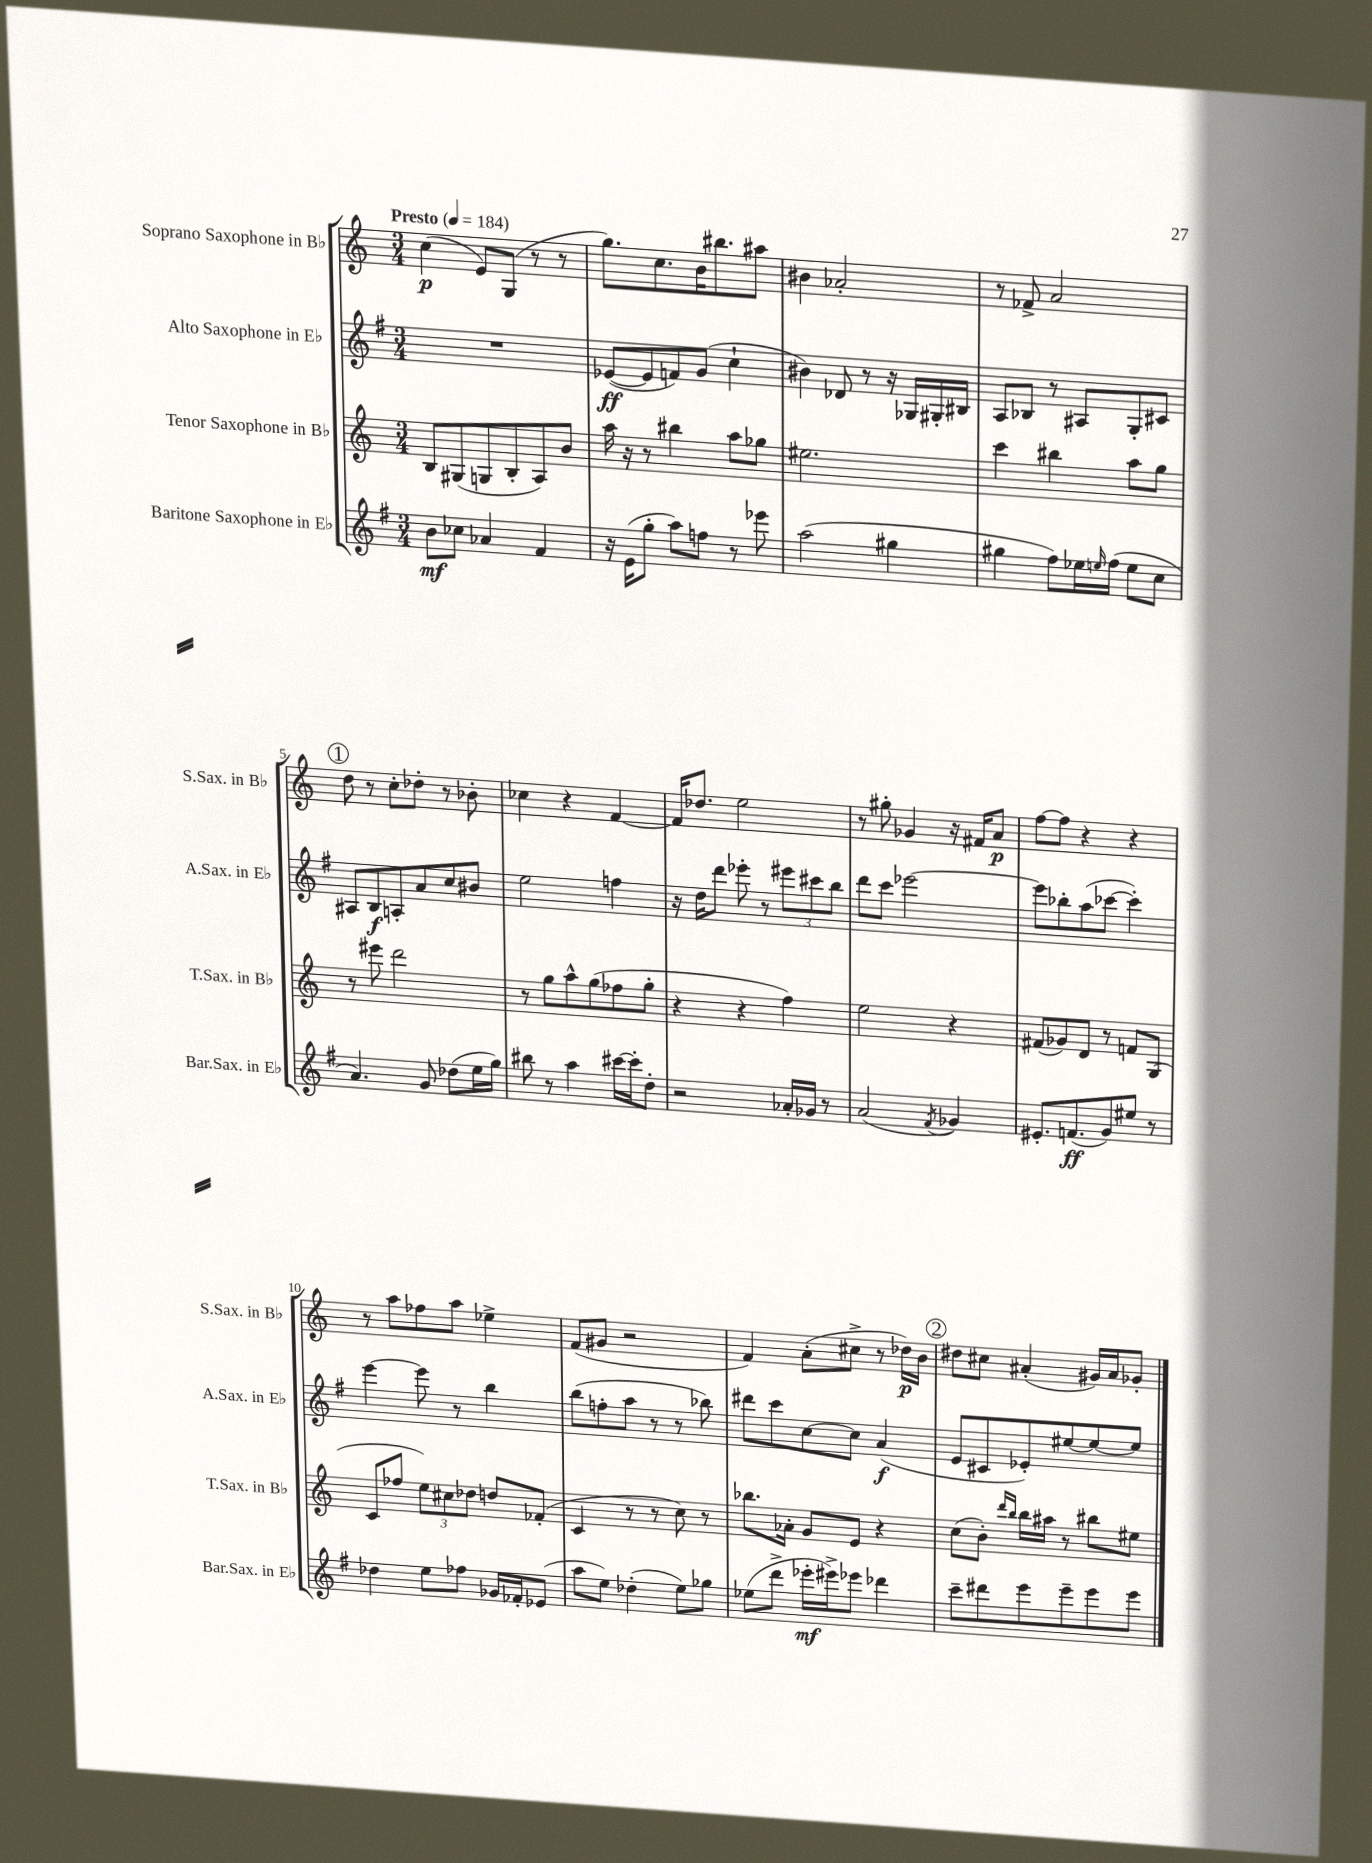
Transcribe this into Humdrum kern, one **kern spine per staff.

**kern	**dynam	**kern	**kern	**dynam	**kern	**dynam
*part4	*part4	*part3	*part2	*part2	*part1	*part1
*staff4	*staff4	*staff3	*staff2	*staff2	*staff1	*staff1
*I"Baritone Saxophone in E♭	*	*I"Tenor Saxophone in B♭	*I"Alto Saxophone in E♭	*	*I"Soprano Saxophone in B♭	*
*I'Bar.Sax. in E♭	*	*I'T.Sax. in B♭	*I'A.Sax. in E♭	*	*I'S.Sax. in B♭	*
*clefG2	*	*clefG2	*clefG2	*	*clefG2	*
*k[f#]	*	*k[]	*k[f#]	*	*k[]	*
*M3/4	*	*M3/4	*M3/4	*	*M3/4	*
*MM184	*	*MM184	*MM184	*	*MM184	*
=1	=1	=1	=1	=1	=1	=1
!	!	!	!	!	!LO:TX:a:B:t=Presto	!
8b\L	mf	8B/L	2.r	.	(4cc\	p
8cc-X\J	.	(8G#X/	.	.	.	.
4a-X/	.	8Gn/	.	.	8e/L)	.
.	.	8B'/	.	.	(8G/J	.
4f#/	.	8A/)	.	.	8r	.
.	.	8b/J	.	.	8r	.
=2	=2	=2	=2	=2	=2	=2
16r	.	16aa\	([8e-X/L	ff	8.gg\L)	.
(16e\KL	.	16r	.	.	.	.
8gg'\J	.	8r	8e-/]	.	.	.
.	.	.	.	.	8.cc\	.
8aa\L)	.	4bb#X\	8fn/)	.	.	.
8ffn\J	.	.	(8g/J	.	16b\K	.
.	.	.	.	.	8.bb#X\	.
8r	.	8aa\L	4cc`\	.	.	.
8eee-X\	.	8gg-X\J	.	.	8aa#X\J	.
=3	=3	=3	=3	=3	=3	=3
(2aa\	.	2.ee#X\	4b#X\)	.	4b#X\	.
.	.	.	8d-X/	.	2a-X'/	.
.	.	.	8r	.	.	.
4gg#X\	.	.	16r	.	.	.
.	.	.	16G-X/LL	.	.	.
.	.	.	16G#X'/	.	.	.
.	.	.	16B#X/JJ	.	.	.
=4	=4	=4	=4	=4	=4	=4
4gg#X\	.	4ccc\	8A/L	.	8r	.
.	.	.	8B-X/J	.	8f-X^/	.
8ff#\L)	.	4bb#X\	8r	.	2a/	.
16ee-X\L	.	.	8A#X/L	.	.	.
16qqeen/	.	.	.	.	.	.
(16ff#\JJ	.	.	.	.	.	.
8ee\L	.	8aa\L	8G'/	.	.	.
8cc\J	.	8gg\J	8c#X/J	.	.	.
!!LO:LB:g=z
!!LO:REH:place=s1:t=1
=5	=5	=5	=5	=5	=5	=5
4.a/)	.	8r	8A#X/L	.	8dd\	.
.	.	8eee#X\	8B/	f	8r	.
.	.	2ddd\	8An'/	.	8cc'\L	.
8g/	.	.	8a/	.	8dd-X'\J	.
(8dd-X\L	.	.	8cc/	.	8r	.
16ee\L	.	.	8b#X/J	.	8b-X'\	.
16gg\JJ)	.	.	.	.	.	.
=6	=6	=6	=6	=6	=6	=6
8bb#X\	.	8r	2ee\	.	4cc-X\	.
8r	.	8gg\L	.	.	.	.
4aa\	.	8aa^^\	.	.	4r	.
.	.	(8gg\	.	.	.	.
[16ccc#X\LL	.	8ff-X\	4ffn\	.	[4f/	.
16ccc#'\J]	.	.	.	.	.	.
8dd'\J	.	8gg'\J	.	.	.	.
=7	=7	=7	=7	=7	=7	=7
2r	.	4r	16r	.	16f/KL]	.
.	.	.	16dd\KL	.	8.dd-X/J	.
.	.	.	8ddd\J	.	.	.
.	.	4r	8eee-X'\	.	2ee\	.
.	.	.	8r	.	.	.
16a-X'/LL	.	4ff\)	12eee#X\L	.	.	.
16g-X/JJ	.	.	.	.	.	.
.	.	.	12ccc#X\	.	.	.
8r	.	.	.	.	.	.
.	.	.	12bb\J	.	.	.
=8	=8	=8	=8	=8	=8	=8
(2a/	.	2ee\	8ddd\L	.	8r	.
.	.	.	8ccc\J	.	8gg#X'\	.
.	.	.	[2eee-X\	.	4g-X/	.
8qf#/	.	.	.	.	.	.
4g-X/)	.	4r	.	.	16r	.
.	.	.	.	.	16f#X/KL	.
.	.	.	.	.	8a/J	p
=9	=9	=9	=9	=9	=9	=9
8.e#X'/L	.	(8f#X/L	8eee-\L]	.	[8ff\L	.
.	.	8g-X/)	8bb-X'\	.	8ff\J]	.
(8.fn/	ff	.	.	.	.	.
.	.	8d/J	(8aa\	.	4r	.
8g/)	.	8r	[8ccc-X\J	.	.	.
8ee#X/J	.	8fn/L	4ccc-'\])	.	4r	.
8r	.	(8G/J	.	.	.	.
!!LO:LB:g=z
=10	=10	=10	=10	=10	=10	=10
4dd-X\	.	8c/L	[4eee\	.	8r	.
.	.	8ff-X/J	.	.	8aa\L	.
8ee\L	.	12ee\L)	8eee\]	.	8ff-X\	.
.	.	12cc#X\	.	.	.	.
8ff-X\J	.	.	8r	.	8aa\J	.
.	.	12dd-X\J	.	.	.	.
16g-X/LL	.	8ddn/L	4bb\	.	4ee-X^\	.
16f-X'/J	.	.	.	.	.	.
(8e-X/J	.	(8f-X'/J	.	.	.	.
=11	=11	=11	=11	=11	=11	=11
8aa\L	.	4c/	(8bb\L	.	(8f/L	.
8ee\J)	.	.	8ffn'\	.	8g#X/J	.
(4dd-X'\	.	8r	8aa\J	.	2r	.
.	.	8r	8r	.	.	.
8ee\L)	.	8cc\)	8r	.	.	.
8gg-X\J	.	8r	8bb-X\)	.	.	.
=12	=12	=12	=12	=12	=12	=12
(8ee-X\L	.	8.bb-X\L	8ddd#X\L	.	4f/)	.
8ddd^\J	.	.	8ccc\	.	.	.
.	.	16a-X'\Jk	.	.	.	.
16eee-X'\LL	mf	8g/L	[8cc\	.	(8a'\L	.
16eee#X^\J)	.	.	.	.	.	.
8eee-X\J	.	8e/J	8cc\J]	.	8cc#X^\J	.
4ddd-X\	.	4r	(4a/	f	8r	.
.	.	.	.	.	16dd-X\LL)	p
.	.	.	.	.	16b\JJ	.
!!LO:REH:place=s1:t=2
=13	=13	=13	=13	=13	=13	=13
8ccc~\L	.	(8cc\L	8e/L	.	8dd#X\L	.
8ddd#X\	.	8b'\J)	8c#X/	.	8cc#X\J	.
.	.	16qqddd/LL	.	.	.	.
.	.	16qqbb/JJ	.	.	.	.
8eee\	.	16bb\LL	8e-X'/)	.	(4a#X'/	.
.	.	16aa#X\JJ	.	.	.	.
8eee~\	.	8r	[8ee#X/	.	.	.
8eee\	.	8bb#X\L	8ee#/_	.	16g#X/LL)	.
.	.	.	.	.	16a#/J	.
8eee\J	.	8ee#X\J	8ee#/J]	.	8g-X'/J	.
==	==	==	==	==	==	==
*-	*-	*-	*-	*-	*-	*-
